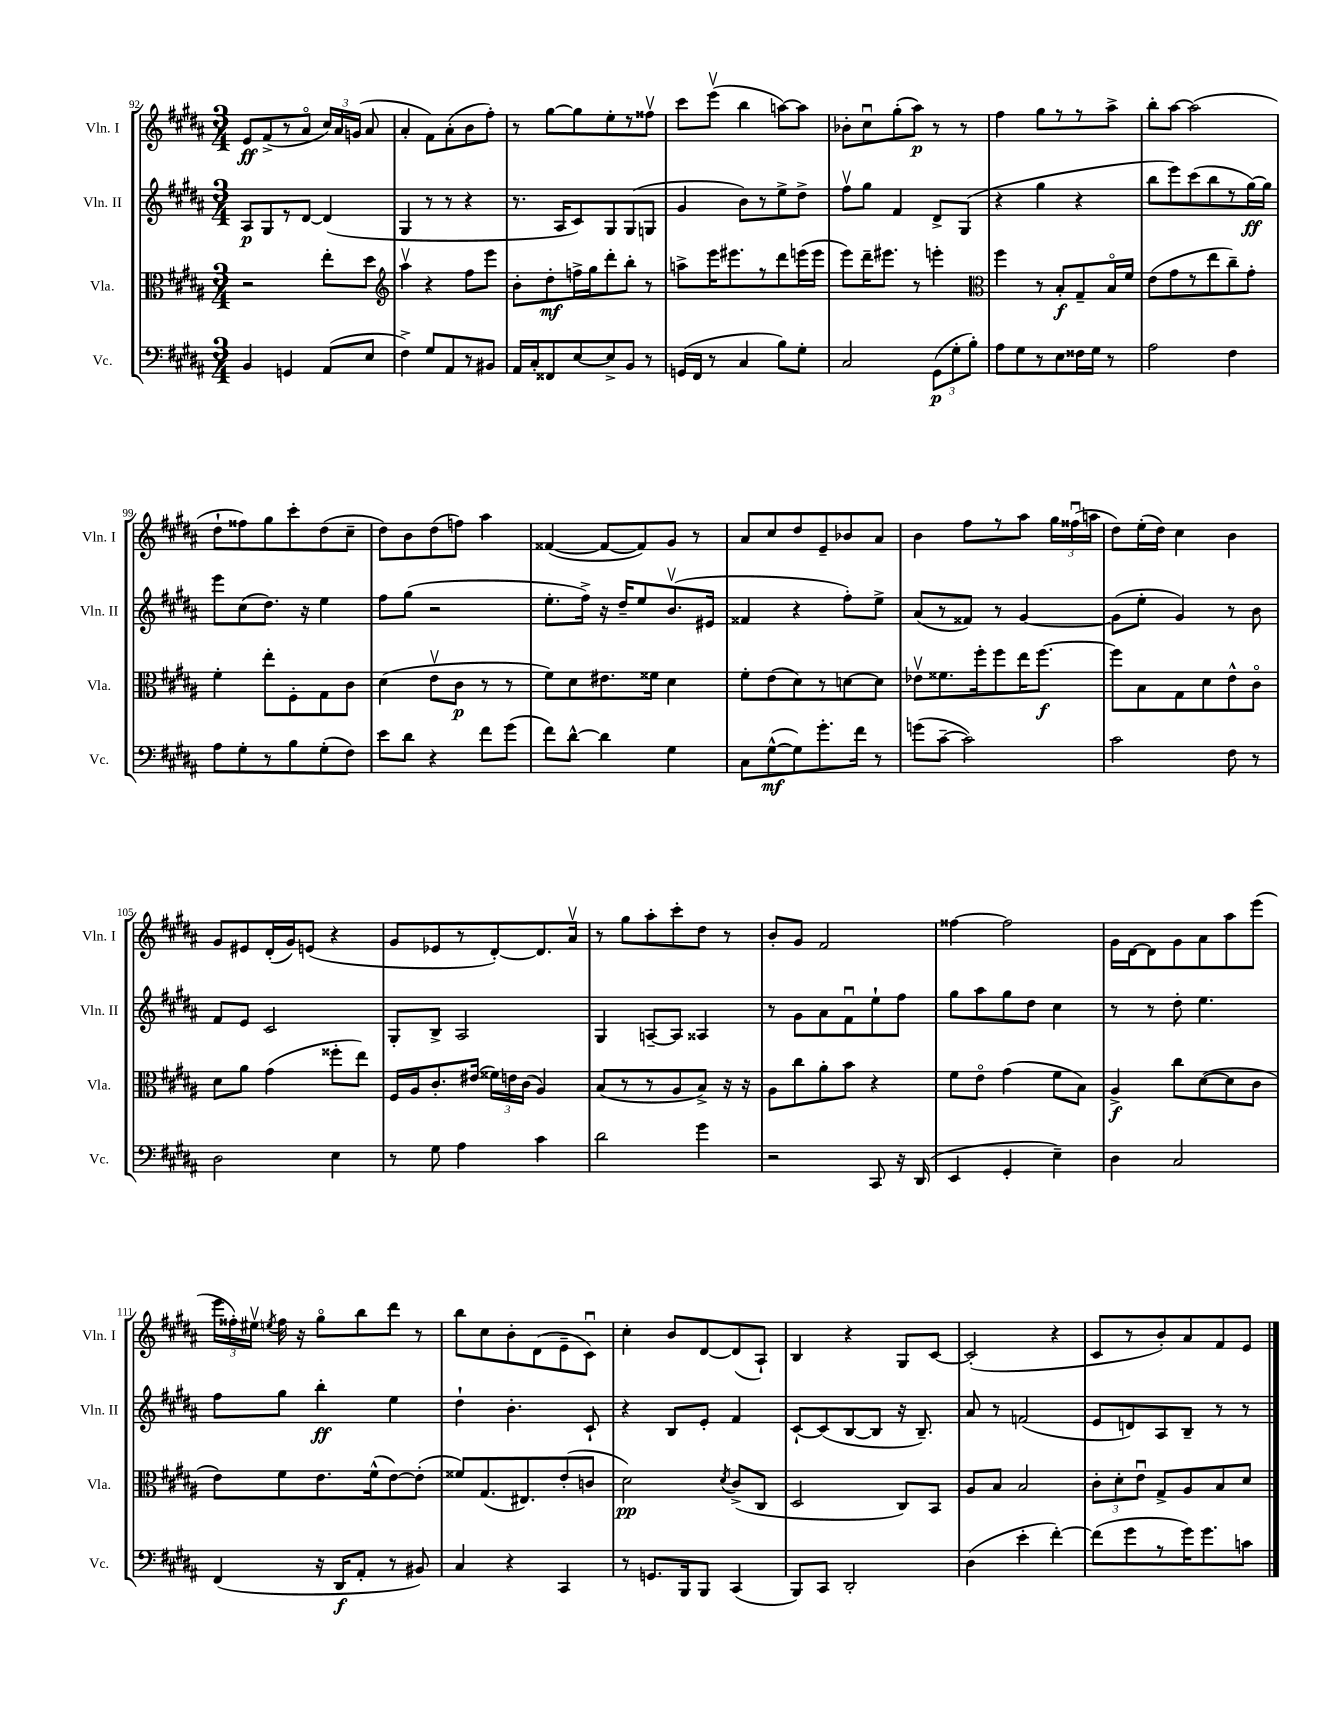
<<
\new StaffGroup <<
\new Staff = "s0" \with { instrumentName = "Vln. I" shortInstrumentName = "Vln. I" } {
    \clef treble \key b \major \numericTimeSignature \time 3/4
    \autoBeamOff e'8[\ff fis'8->( r8 ais'8]\flageolet \tuplet 3/2 { cis''16[) ais'16 g'16]( } ais'8 |
    ais'4-. fis'8[) ais'8-.( b'8 fis''8]-.) |
    r8 gis''8[~ gis''8 e''8-. r8 fisis''8]\upbow |
    cis'''8[ e'''8]\upbow( b''4 a''8[~) a''8] |
    bes'8[-. cis''8\downbow gis''8-.( ais''8]\p) r8 r8 |
    fis''4 gis''8[ r8 r8 ais''8]-> |
    b''8[-. ais''8]~ ais''2( |
    dis''8[-! fisis''8) gis''8 cis'''8-. dis''8( cis''8]-- |
    dis''8[) b'8 dis''8( f''8]) ais''4 |
    fisis'4~( fisis'8[~ fisis'8) gis'8] r8 |
    ais'8[ cis''8 dis''8 e'8-- bes'8 ais'8] |
    b'4 fis''8[ r8 ais''8] \tuplet 3/2 { gis''16[ fisis''16\downbow( a''16] } |
    dis''8[) e''16-.( dis''16]) cis''4 b'4 |
    gis'8[ eis'8 dis'16-.( gis'16) e'8]( r4 |
    gis'8[ ees'8 r8 dis'8~-.) dis'8. ais'16]\upbow |
    r8 gis''8[ ais''8-. cis'''8-. dis''8] r8 |
    b'8[-. gis'8] fis'2 |
    fisis''4~ fisis''2 |
    gis'16[ dis'16~ dis'8 gis'8 ais'8 ais''8 e'''8]( |
    \tuplet 3/2 { e'''16[ fisis''16-.) eis''16]\upbow } \acciaccatura { e''8 } fisis''16 r16 gis''8[\flageolet b''8 dis'''8] r8 |
    b''8[ cis''8 b'8-. dis'8( e'8-- cis'8]\downbow) |
    cis''4-. b'8[ dis'8~ dis'8( ais8]-!) |
    b4 r4 gis8[ cis'8]~ |
    cis'2-.( r4 |
    cis'8[ r8 b'8-.) ais'8 fis'8 e'8] \bar "|." |
}
\new Staff = "s1" \with { instrumentName = "Vln. II" shortInstrumentName = "Vln. II" } {
    \clef treble \key b \major \numericTimeSignature \time 3/4
    \autoBeamOff ais8[\p gis8 r8 dis'8]~ dis'4( |
    gis4 r8 r8 r4 |
    r8. ais16[ cis'8) gis8 gis8( g8] |
    gis'4 b'8[) r8 e''8-> dis''8]-> |
    fis''8[\upbow gis''8] fis'4 dis'8[-> gis8]( |
    r4 gis''4 r4 |
    b''8[ e'''8) cis'''8( b''8 r8 gis''16~\ff) gis''16] |
    e'''8[ cis''8( dis''8.]) r16 e''4 |
    fis''8[ gis''8]( r2 |
    e''8.[-. fis''16]->) r16 dis''16[-- e''8 b'8.\upbow( eis'16] |
    fisis'4 r4 fis''8[-.) e''8]-> |
    ais'8[( r8 fisis'8]) r8 gis'4~ |
    gis'8[( e''8]-. gis'4) r8 b'8 |
    fis'8[ e'8] cis'2 |
    gis8[-. b8]-> ais2 |
    gis4 a8[~-- a8] aisis4 |
    r8 gis'8[ ais'8 fis'8\downbow e''8-! fis''8] |
    gis''8[ ais''8 gis''8 dis''8] cis''4 |
    r8 r8 dis''8-. e''4. |
    fis''8[ gis''8] b''4-.\ff e''4 |
    dis''4-! b'4.-. cis'8-! |
    r4 b8[ e'8]-. fis'4 |
    cis'8[~-! cis'8( b8~ b8] r16 b8.--) |
    ais'8 r8 f'2( |
    e'8[ d'8) ais8 b8]-- r8 r8 \bar "|." |
}
\new Staff = "s2" \with { instrumentName = "Vla." shortInstrumentName = "Vla." } {
    \clef alto \key b \major \numericTimeSignature \time 3/4
    \autoBeamOff r2 e''8[-. dis''8] |
    \clef treble ais''4\upbow r4 fis''8[ e'''8] |
    b'8[-. dis''8-.\mf f''16-> gis''16 dis'''8-. b''8]-. r8 |
    a''8[-> e'''16 eis'''8. r8 dis'''8 e'''16( e'''16] |
    e'''8[) dis'''16-- eis'''8.] r8 e'''4-. |
    \clef alto fis''4 r8 b8[-.\f gis8-- b16\flageolet fis'16] |
    e'8[( gis'8 r8 e''8 cis''8--) gis'8]-. |
    fis'4-. e''8[-. fis8-. gis8 cis'8] |
    dis'4( e'8[\upbow cis'8]\p r8 r8 |
    fis'8[) dis'8 eis'8. fisis'16] dis'4 |
    fis'8[-. e'8( dis'8) r8 d'8~ d'8] |
    ees'8[\upbow fisis'8. fis''16-. fis''8 e''16 fis''8.]~\f |
    fis''8[ b8 gis8 dis'8 e'8-^ cis'8]\flageolet |
    dis'8[ ais'8] gis'4( fisis''8[-. e''8]) |
    fis16[ ais16 cis'8.-. eis'16]( \tuplet 3/2 { fisis'16[) e'16 cis'16]( } ais4) |
    b8[( r8 r8 ais8 b8]->) r16 r16 |
    ais8[ cis''8 ais'8-. b'8] r4 |
    fis'8[ e'8]\flageolet gis'4( fis'8[ b8]) |
    ais4->\f cis''8[ dis'8~( dis'8 cis'8] |
    e'8[) fis'8 e'8. fis'16-^( e'8~) e'8]-.( |
    fisis'8[) gis8.( eis8.) e'8-.( c'8] |
    dis'2\pp) \acciaccatura { dis'8 } cis'8[->( cis8] |
    dis2 cis8[) b,8] |
    ais8[ b8] b2 |
    \tuplet 3/2 { cis'8[-. dis'8-. e'8]\downbow } gis8[-> ais8 b8 dis'8] \bar "|." |
}
\new Staff = "s3" \with { instrumentName = "Vc." shortInstrumentName = "Vc." } {
    \clef bass \key b \major \numericTimeSignature \time 3/4
    \autoBeamOff b,4 g,4 ais,8[( e8] |
    fis4->) gis8[ ais,8 r8 bis,8] |
    ais,16[ cis16-. fisis,8 e8~ e8-> b,8] r8 |
    g,16[( fis,16] r8 cis4 b8[) gis8]-. |
    cis2 \tuplet 3/2 { gis,8[\p( gis8-. b8]-.) } |
    ais8[ gis8 r8 e8 fisis16 gis16] r8 |
    ais2 fis4 |
    ais8[ gis8-. r8 b8 gis8-.( fis8]) |
    e'8[ dis'8] r4 fis'8[ gis'8]( |
    fis'8[) dis'8]~-^ dis'4 gis4 |
    cis8[ gis8~-^\mf( gis8) gis'8.-. fis'16] r8 |
    g'8[( cis'8]~-- cis'2) |
    cis'2 fis8 r8 |
    dis2 e4 |
    r8 gis8 ais4 cis'4 |
    dis'2 gis'4 |
    r2 cis,8 r16 dis,16( |
    e,4 gis,4-. e4--) |
    dis4 cis2 |
    fis,4( r16 dis,16[\f ais,8]-. r8 bis,8) |
    cis4 r4 cis,4 |
    r8 g,8.[ b,,16 b,,8] cis,4( |
    b,,8[) cis,8] dis,2-. |
    dis4( e'4-. fis'4~-.) |
    fis'8[( gis'8 r8 gis'16) gis'8. c'8] \bar "|." |
}
>>
>>
\layout { \context { \Score currentBarNumber = #92 } }
